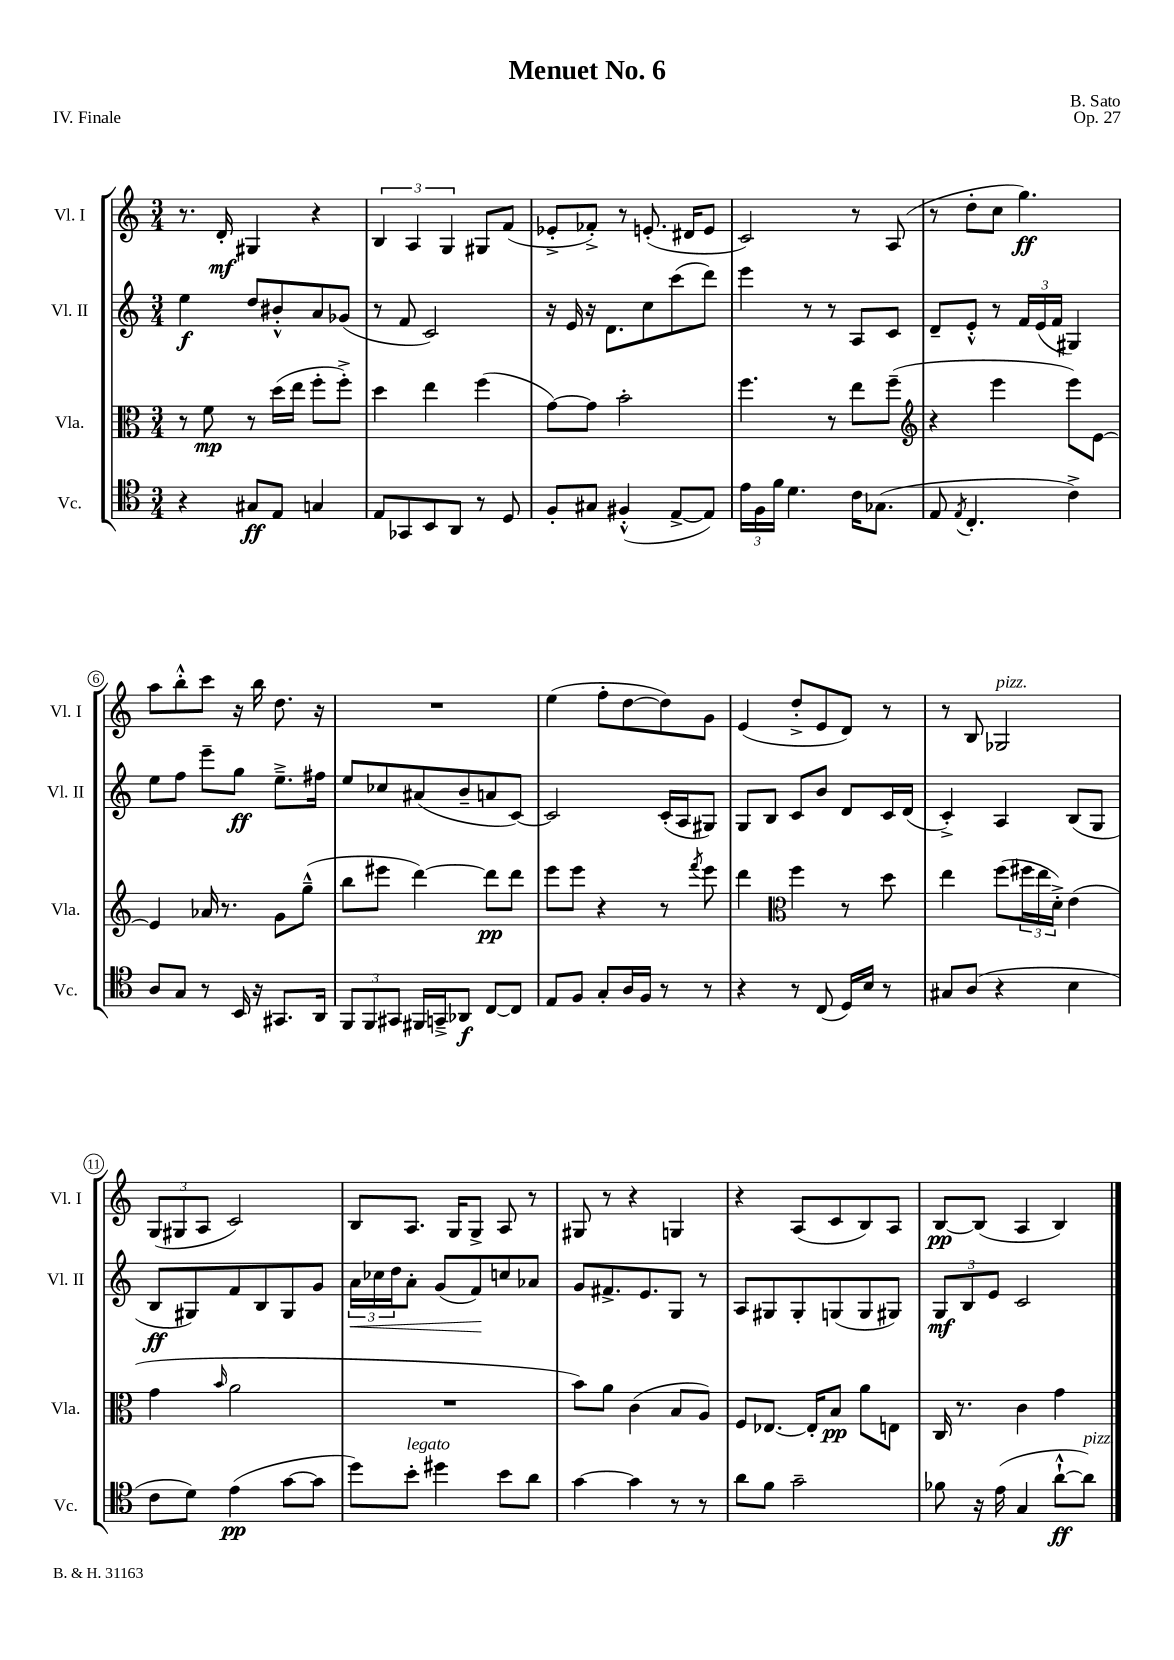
\header { title = "Menuet No. 6" composer = "B. Sato" opus = "Op. 27" piece = "IV. Finale" }
<<
\new StaffGroup <<
\new Staff = "s0" \with { instrumentName = "Vl. I" shortInstrumentName = "Vl. I" } {
    \clef treble \key c \major \numericTimeSignature \time 3/4
    r8. d'16-.\mf gis4 r4 |
    \tuplet 3/2 { b4 a4 g4 } gis8 f'8( |
    ees'8-.-> fes'8-.->) r8 e'8.-.( dis'16 e'8 |
    c'2) r8 a8( |
    r8 d''8-. c''8 g''4.\ff) |
    a''8 b''8-.-^ c'''8 r16 b''16 d''8. r16 |
    R2. |
    e''4( f''8-. d''8~ d''8) g'8 |
    e'4( d''8-.-> e'8 d'8) r8 |
    r8 b8 ges2^\markup { \italic "pizz." } |
    \tuplet 3/2 { g8( gis8 a8 } c'2) |
    b8 a8. g16 g8-> a8 r8 |
    gis8 r8 r4 g4 |
    r4 a8( c'8 b8) a8 |
    b8~\pp b8( a4 b4) \bar "|." |
}
\new Staff = "s1" \with { instrumentName = "Vl. II" shortInstrumentName = "Vl. II" } {
    \clef treble \key c \major \numericTimeSignature \time 3/4
    e''4\f d''8 bis'8-.-^ a'8 ges'8( |
    r8 f'8 c'2) |
    r16 e'16 r16 d'8. c''8 c'''8( d'''8) |
    e'''4 r8 r8 a8 c'8 |
    d'8-- e'8-.-^ r8 \tuplet 3/2 { f'16 e'16( f'16 } gis4) |
    e''8 f''8 e'''8-- g''8\ff e''8.---> fis''16 |
    e''8 ces''8 ais'8( b'8-- a'8 c'8~) |
    c'2 c'16-.( a16 gis8) |
    g8 b8 c'8 b'8 d'8 c'16 d'16( |
    c'4-.->) a4 b8( g8 |
    b8\ff gis8) f'8 b8 gis8 g'8 |
    \tuplet 3/2 { a'16\< ces''16 d''16 } a'8-. g'8( f'8\!) c''8 aes'8 |
    g'8 fis'8.-> e'8. g8 r8 |
    a8 gis8 gis8-. g8( g8 gis8) |
    \tuplet 3/2 { g8\mf b8 e'8 } c'2 \bar "|." |
}
\new Staff = "s2" \with { instrumentName = "Vla." shortInstrumentName = "Vla." } {
    \clef alto \key c \major \numericTimeSignature \time 3/4
    r8 f'8\mp r8 d''16( e''16 f''8-. f''8-.->) |
    d''4 e''4 f''4( |
    g'8~) g'8 b'2-. |
    f''4. r8 e''8 f''8--( |
    \clef treble r4 e'''4 e'''8) e'8~ |
    e'4 aes'16 r8. g'8 g''8---^( |
    b''8 eis'''8 d'''4~) d'''8\pp d'''8 |
    e'''8 e'''8 r4 r8 \acciaccatura { f'''8 } e'''8 |
    d'''4 \clef alto f''4 r8 d''8 |
    e''4 f''8( \tuplet 3/2 { fis''16 e''16 d'16-.->) } e'4( |
    g'4 \grace { b'16 } a'2 |
    R2. |
    b'8) a'8 c'4( b8 a8) |
    f8 ees8.~ ees16-. b8\pp a'8 e8 |
    c16 r8. c'4 g'4 \bar "|." |
}
\new Staff = "s3" \with { instrumentName = "Vc." shortInstrumentName = "Vc." } {
    \clef tenor \key c \major \numericTimeSignature \time 3/4
    r4 gis8\ff e8 g4 |
    e8 ges,8 b,8 a,8 r8 d8 |
    f8-. gis8 fis4-.-^( e8~-> e8) |
    \tuplet 3/2 { e'16 f16 f'16 } d'4. c'16 ges8.( |
    e8 \acciaccatura { e8 } c4.-. c'4->) |
    a8 g8 r8 b,16 r16 gis,8. a,16 |
    \tuplet 3/2 { f,8 f,8 gis,8 } fis,16 g,16---> aes,8\f c8~ c8 |
    e8 f8 g8-. a16 f16 r8 r8 |
    r4 r8 c8( d16) b16 r8 |
    gis8 a8( r4 b4 |
    c'8 d'8) e'4\pp( g'8~ g'8 |
    d''8) b'8-.^\markup { \italic "legato" } dis''4 b'8 a'8 |
    g'4~ g'4 r8 r8 |
    a'8 f'8 g'2-- |
    fes'8 r16 e'16( g4 a'8~-!-^\ff a'8^\markup { \italic "pizz." }) \bar "|." |
}
>>
>>
\layout { \context { \Score \override BarNumber.stencil = #(make-stencil-circler 0.1 0.3 ly:text-interface::print) } }
